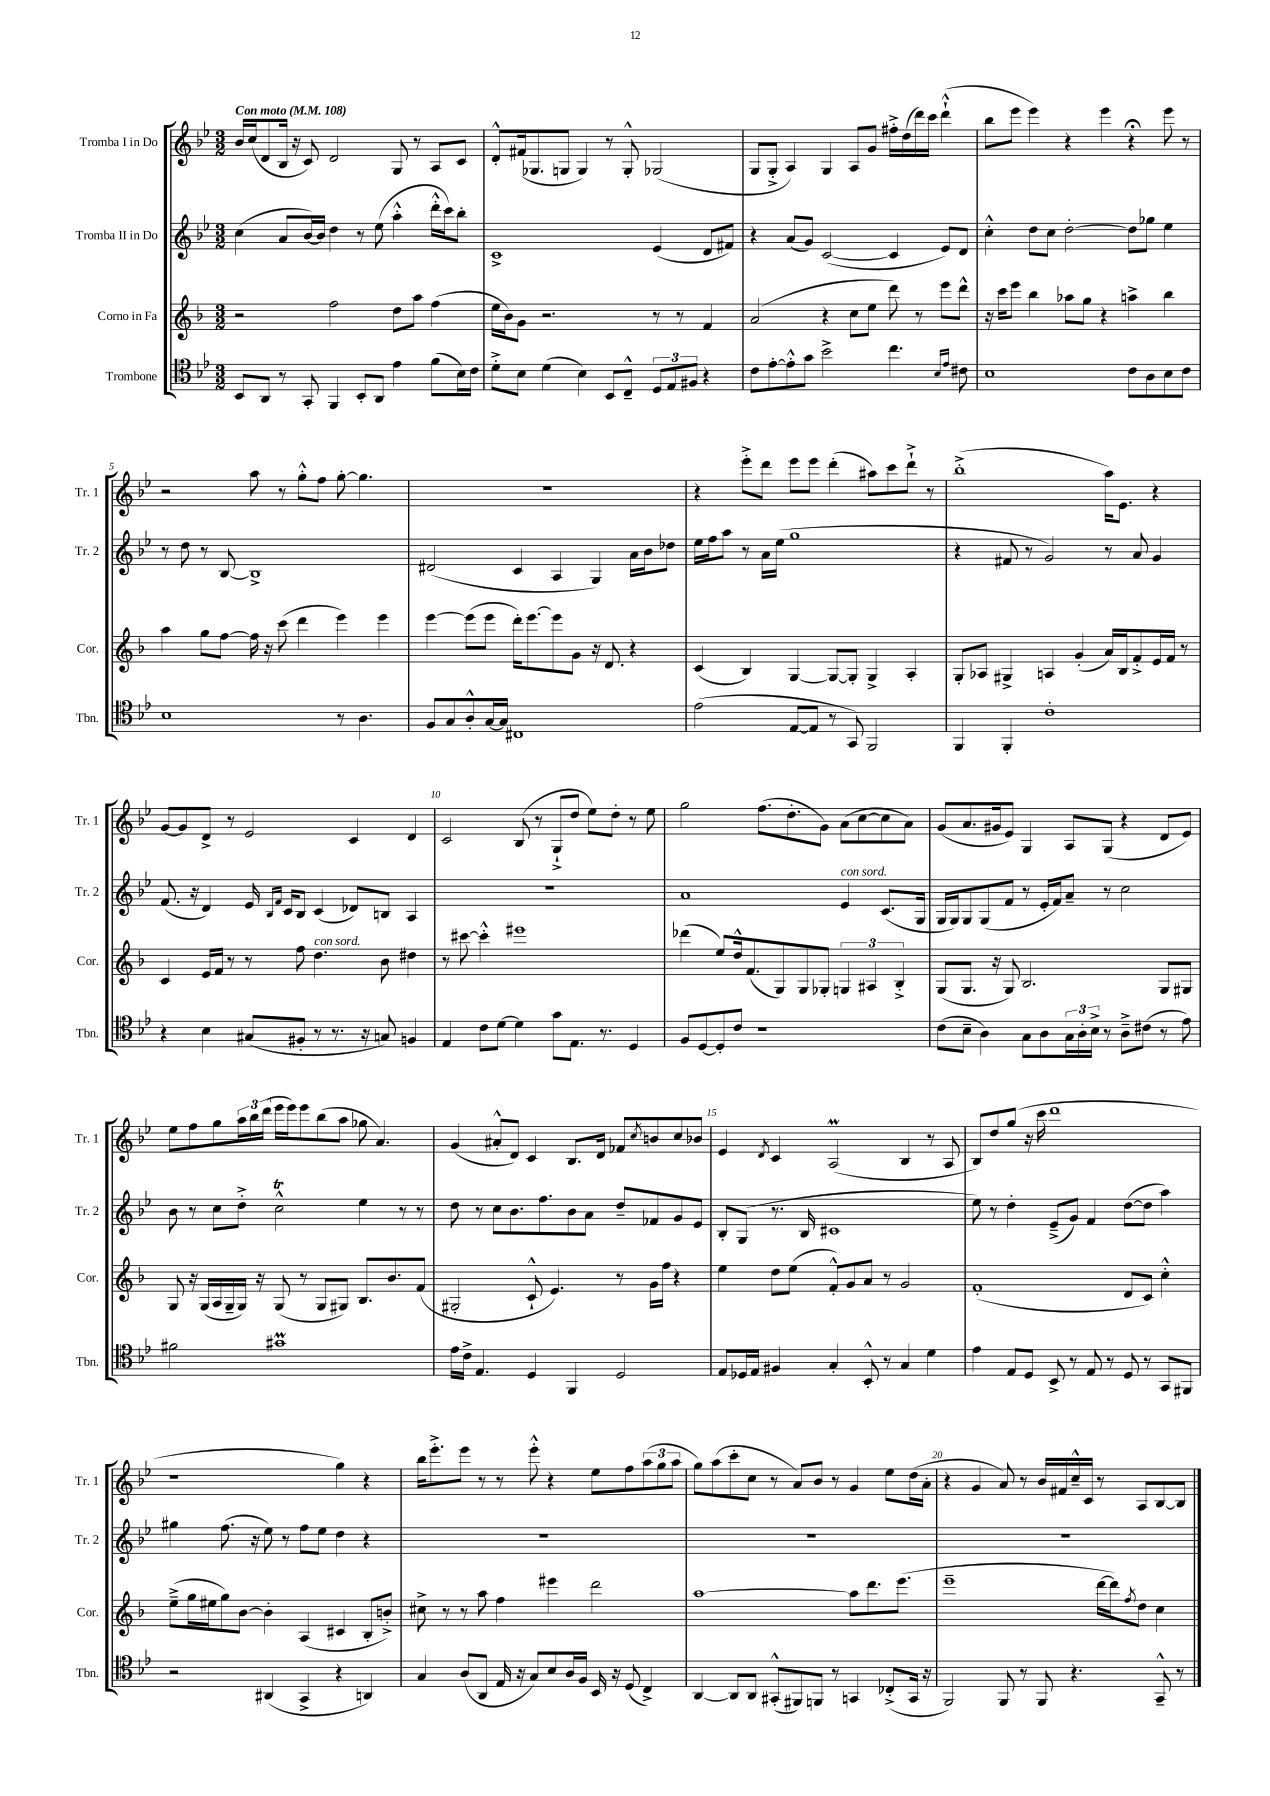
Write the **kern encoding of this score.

**kern	**kern	**kern	**kern
*staff4	*staff3	*staff2	*staff1
*clefC4	*clefG2	*clefG2	*clefG2
*k[b-e-]	*k[b-]	*k[b-e-]	*k[b-e-]
*M3/2	*M3/2	*M3/2	*M3/2
*MM108	*MM108	*MM108	*MM108
8BB-	2r	(4cc	16b-
.	.	.	(16cc
8AA	.	.	8d
8r	.	8a	16B-
.	.	.	16r
8GG'	.	[16b-)	8c)
.	.	16b-]	.
4FF	2ff	4dd	2d
8BB-'	.	8r	.
8AA	.	(8ee-	.
4e-	8dd	4aa'^^	8G
.	8aa	.	8r
(8f	(4ff	16ddd'^^	8A
.	.	16ccc)	.
16B-)	.	8bb-'	8c
16c	.	.	.
=	=	=	=
8d'^	16ee	1c^	8d'^^
.	16b-)	.	.
8B-	8g	.	(16f#
.	.	.	8.G-
(4d	2.r	.	.
.	.	.	8G
4B-)	.	.	4G)
8BB-	.	.	8r
8C~^^	.	.	8G'^^
12D	8r	(4e-	(2G-
12E-	.	.	.
.	8r	.	.
12F#	.	.	.
4r	4f	8d	.
.	.	8f#)	.
=	=	=	=
8c	(2a	4r	8G
[8e-'	.	.	8G'^
8e-'^^]	.	(8a	4A)
8g	.	8g)	.
2b-^	4r	([2c	4G
.	8cc	.	8A
.	8ee	.	8g
4.cc	8ddd)	4c]	16ff#'^
.	.	.	(16dd
.	8r	.	16ddd)
.	.	.	16ccc
.	8eee	8e-)	(4ddd`^^
16qqB-	.	.	.
16qqe-	.	.	.
8c#	8ddd^^	8d	.
=	=	=	=
1B-	16r	4cc'^^	8bb-
.	16ccc	.	.
.	8eee	.	8eee-
.	4bb-	8dd	4eee-)
.	.	8cc	.
.	8aa-	[2dd'	4r
.	8gg	.	.
.	4r	.	4eee-
8c	4aa^	8dd]	4r;
8A	.	8gg-	.
8B-	4bb-	4ee-	8eee-
8c	.	.	8r
=	=	=	=
1B-	4aa	8r	2r
.	.	8dd	.
.	8gg	8r	.
.	[8ff	[8B-	.
.	16ff]	1B-^]	8aa
.	16r	.	.
.	(8ccc	.	8r
.	4ddd	.	8gg'^^
.	.	.	8ff
8r	4eee)	.	[8gg'
4.A	.	.	4.gg]
.	4eee	.	.
=	=	=	=
8F	[4eee	(2d#	1.r
8G	.	.	.
8A'^^	(8eee]	.	.
[16G	8eee	.	.
16G]	.	.	.
1C#	16ddd')	4c	.
.	[8.eee	.	.
.	8eee]	4A	.
.	8g	.	.
.	16r	4G)	.
.	8.d	.	.
.	4r	16a	.
.	.	16b-	.
.	.	8dd-	.
=	=	=	=
(2e-	(4c	16ee-	4r
.	.	16ff	.
.	.	8aa	.
.	4B-)	8r	8eee-'^
.	.	16a	8ddd
.	.	(16ee-	.
[8E-	[4G	1gg	8eee-
8E-]	.	.	8eee-
8r	8G_	.	(4ddd'
8GG)	8G']	.	.
2FF	4G^	.	8aa#)
.	.	.	8ccc
.	4A'	.	8ddd`^
.	.	.	8r
=	=	=	=
4FF	8G'	4r	(1bb-'^
.	8A-	.	.
4FF'	4G#^	8f#	.
.	.	8r	.
1c'	4A	2g)	.
.	(4g'	.	.
.	16a)	8r	16aa)
.	16B-	.	8.e-
.	8f'^	8a	.
.	16e	4g	4r
.	16f	.	.
.	8r	.	.
=	=	=	=
4r	4c	(8.f	[8g
.	.	.	8g]
.	.	16r	.
4B-	16e	4d)	8d^
.	16f	.	.
.	8r	.	8r
(8G#	8r	16e-	2e-
.	.	16qqB-	.
.	.	16qqf	.
.	.	16c	.
8F#'	8ff	8B-	.
8r	4.dd	(4c	.
8.r	.	.	.
.	.	8d-)	4c
16r	.	.	.
8G)	8b-	8B	.
4F	4dd#	4A	4d
=	=	=	=
4E-	8r	1.r	2c
.	[8ccc#	.	.
8c	4ccc#'^^]	.	.
[8d	.	.	.
4d]	1eee#	.	(8B-
.	.	.	8r
8g	.	.	8G`^
8.E-	.	.	8dd
.	.	.	8ee-)
8.r	.	.	.
.	.	.	8dd'
4D	.	.	8r
.	.	.	8ee-
=	=	=	=
8F	(4ddd-	1a	2gg
[8D	.	.	.
8D']	8ee)	.	.
8c	16dd^^	.	.
.	(8.f	.	.
1r	.	.	(8.ff
.	8G)	.	.
.	.	.	8.dd'
.	8G	.	.
.	8G-'	.	8g)
.	6G	4e-	(8a
.	.	.	[8cc
.	6A#	.	.
.	.	(8.c	8cc]
.	6B-'^	.	.
.	.	.	8a)
.	.	16G	.
=	=	=	=
(8c	(8G	16G	(8g
.	.	16G)	.
8B-~	8.G	8G	8.a
4A)	.	(8G	.
.	16r	.	16g#
.	8G)	8f	8e-)
8G	2.B-	8r	4G
8A	.	16e-'	.
.	.	16f)	.
24G	.	8a~	8A
24A'	.	.	.
24B-^	.	.	.
8r	.	8r	(8G
8A~^	.	2cc	4r
(8c#	.	.	.
8r	8G	.	8d
8e-)	8G#	.	8e-)
=	=	=	=
2f#	8G	8b-	8ee-
.	16r	8r	8ff
.	(16G	.	.
.	16A	8cc	8gg
.	16G~	.	.
.	16G)	8dd'^	24aa
.	.	.	24bb-
.	16r	.	.
.	.	.	(24ddd
1g#	(8G	2cc^^	16eee-
.	.	.	16eee-)
.	8r	.	8eee-
.	8G	.	(8bb-
.	8G#)	.	8aa
.	8.B-	4ee-	8gg-
.	.	.	4.a)
.	8.b-	.	.
.	.	8r	.
.	(8f	8r	.
=	=	=	=
16e-	2G#'	8dd	(4g
16c^	.	.	.
4.E-	.	8r	.
.	.	8cc	8a#'^^
.	.	8.b-	8d)
4D	8c`^^	.	4c
.	.	8.ff	.
.	4.e)	.	.
4FF	.	8b-	8.B-
.	.	8a	.
.	.	.	16d
2D	8r	8dd~	8f-
.	.	.	8qcc
.	16g	8f-	8b
.	16ff	.	.
.	4r	8g	8cc
.	.	8e-	8b-
=	=	=	=
8E-	4ee	8B-'	4e-
16D-	.	(8G	.
16E-	.	.	.
.	.	.	8qd
4F#	8dd	8.r	4c
.	(8ee	.	.
.	.	16B-	.
4G'	8f'^^)	1c#	(2A
.	8g	.	.
8BB-'^^	8a	.	.
8r	8r	.	.
4G	2g	.	4B-
4d	.	.	8r
.	.	.	8A
=	=	=	=
4e-	(1f'	8ee-)	8B-)
.	.	8r	8dd
8E-	.	4dd'	(8gg
8D	.	.	16r
.	.	.	16ccc
8BB-^	.	(8e-~^	1ddd
8r	.	8g)	.
8E-	.	4f	.
8r	.	.	.
8D	8d	([8dd	.
8r	8c)	8dd]	.
8GG	4cc'^^	4aa)	.
8FF#	.	.	.
=	=	=	=
2r	(8ee~^	4gg#	1r
.	16gg	.	.
.	16ee#	.	.
.	8gg)	(8.ff	.
.	[8b-	.	.
.	.	16r	.
(4AA#	4b-']	8ee-)	.
.	.	8r	.
4GG^	(4A	8ff	.
.	.	8ee-	.
4r	4c#	4dd	4gg)
4AA)	8B-'	4r	4r
.	8b'^)	.	.
=	=	=	=
4G	8cc#^	1.r	16bb-
.	.	.	8.eee-'^
.	8r	.	.
(8A	8r	.	8eee-
8AA	8aa	.	8r
16E-	4ff	.	8r
16r	.	.	.
8G)	.	.	8eee-'^^
8B-	4eee#	.	4r
16A	.	.	.
16F	.	.	.
16BB-	2ddd	.	8ee-
16r	.	.	.
(8D	.	.	8ff
4C^)	.	.	(12aa
.	.	.	12gg
.	.	.	12aa
=	=	=	=
[4AA	[1aa	1.r	8gg)
.	.	.	(8aa
8AA]	.	.	8ccc'
8AA	.	.	8cc
(8GG#'^^	.	.	8r
8FF#)	.	.	8a)
8FF	.	.	8b-
8r	.	.	8r
4GG	8aa]	.	4g
.	8.ddd	.	.
(8C-'^	.	.	8ee-
.	(8.eee	.	.
16GG	.	.	(16dd
16r	.	.	16a'
=	=	=	=
2FF)	1eee~	1.r	4r
.	.	.	4g
8FF	.	.	8a)
8r	.	.	8r
8FF	.	.	16b-
.	.	.	16f#
4.r	.	.	16cc~^^
.	.	.	16c
.	[16ddd	.	8r
.	16ddd])	.	.
.	8qff	.	.
.	8dd	.	8A
8GG~^^	4cc	.	[8B-
8r	.	.	8B-]
==	==	==	==
*-	*-	*-	*-
